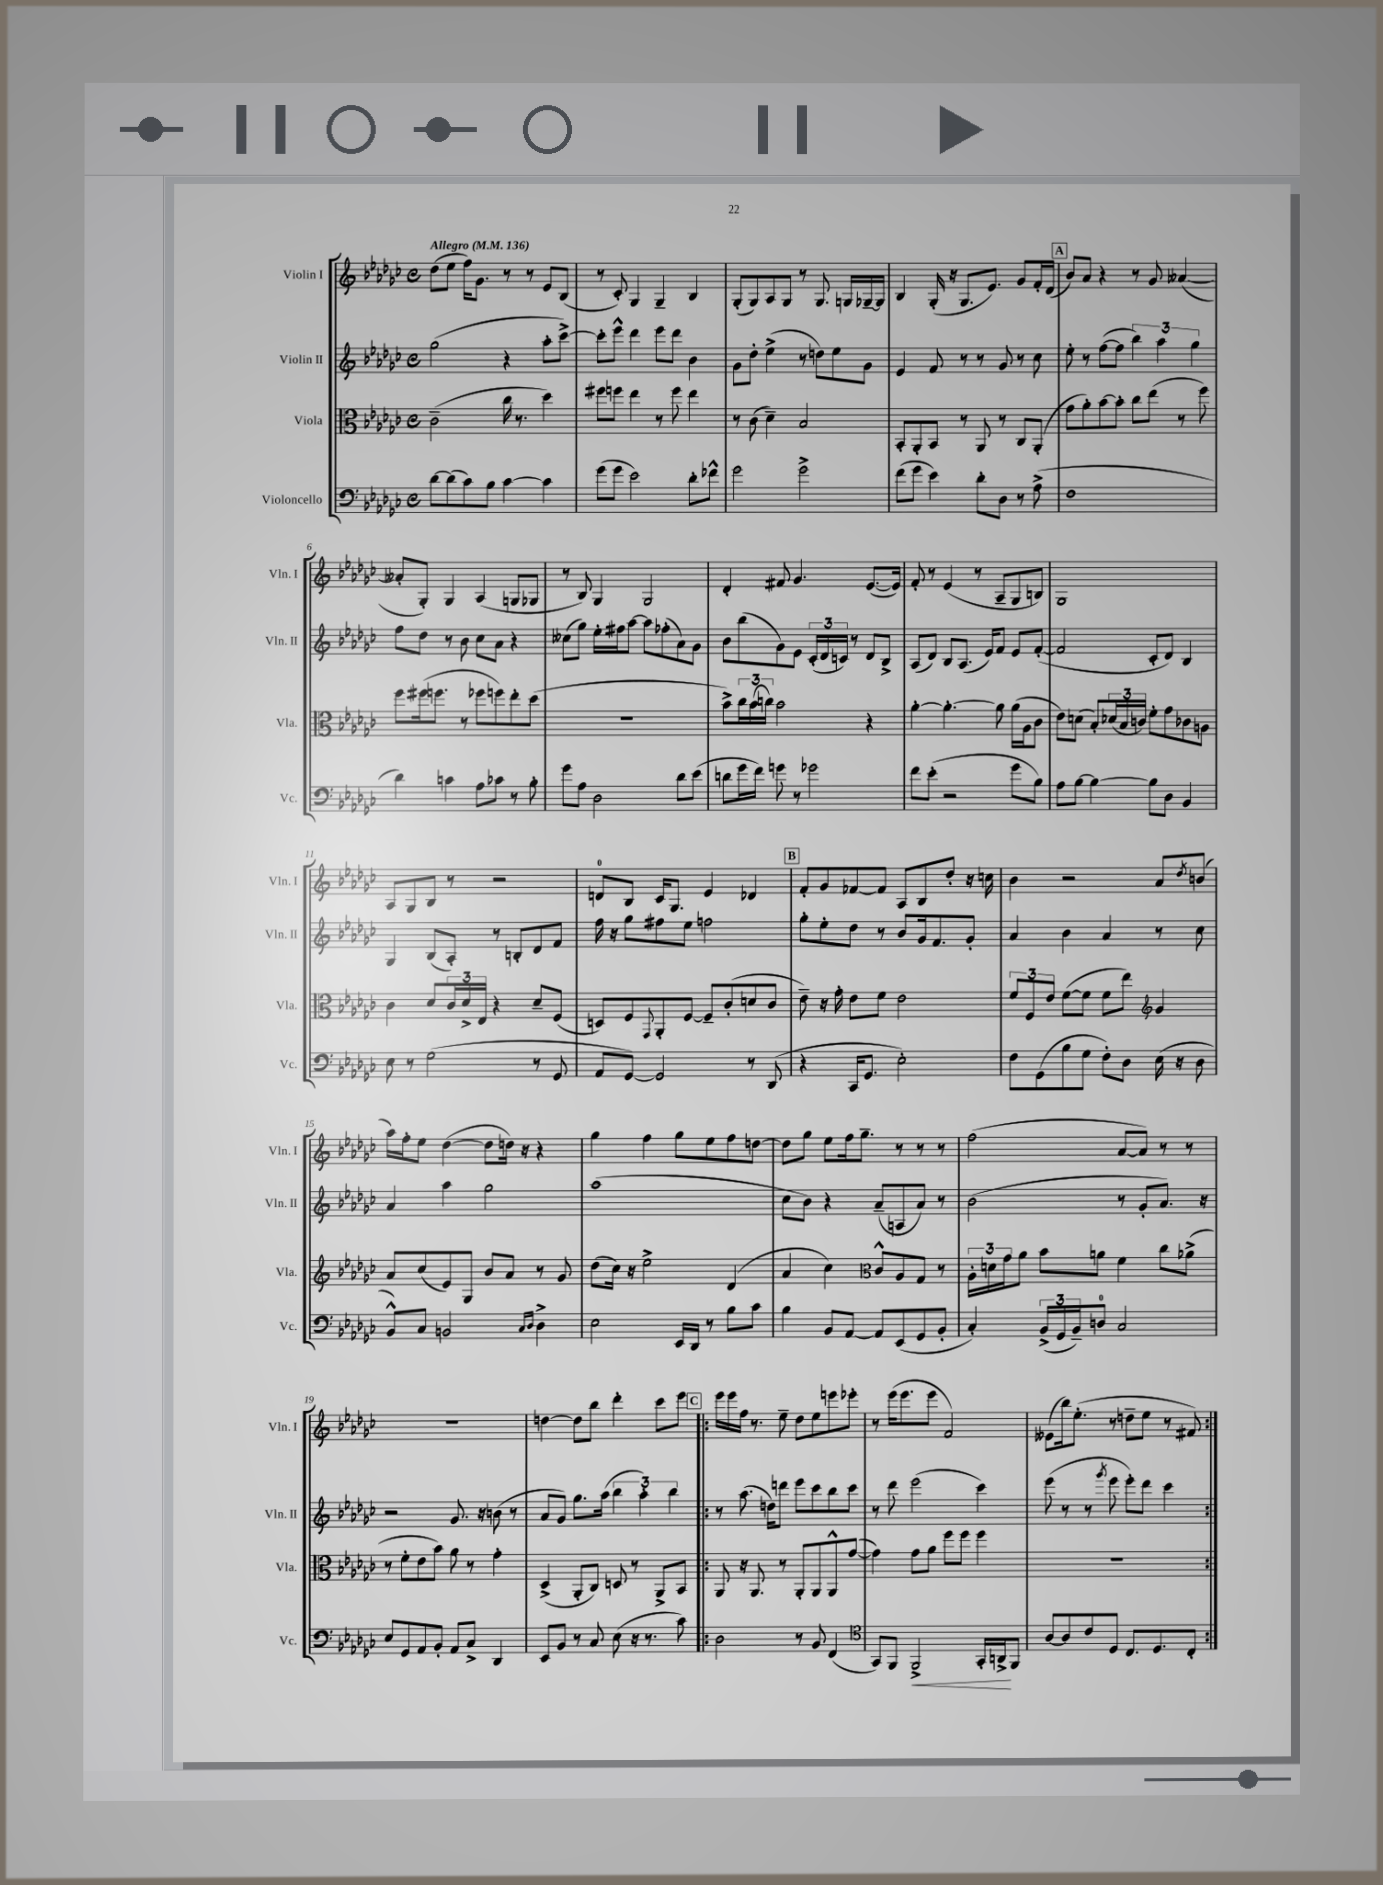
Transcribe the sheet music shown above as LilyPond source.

<<
\new StaffGroup <<
\new Staff = "s0" \with { instrumentName = "Violin I" shortInstrumentName = "Vln. I" } {
    \clef treble \key ges \major \defaultTimeSignature \time 4/4 \tempo "Allegro" 4 = 136
    des''8( ees''8 f''16) ges'8. r8 r8 ees'8 bes8( |
    r8 ces'8-.) ges4 ges4-- bes4 |
    ges8-.( ges8) aes8 ges8 r8 ges8. g16 ges16~-- ges16 |
    bes4 ges16-.( r16 ges8. ees'8.) ges'8 f'16-. des'16( |
    \mark \markup { \box "A" } bes'8) aes'8 r4 r8 ges'8 aeses'4~( |
    aeses'8-. ges8-.) ges4 aes4( g8 ges8 |
    r8 bes8) ges4 ges2 |
    des'4-. fis'8 ges'4. ees'8.~( ees'16) |
    f'8-. r8 ees'4( r8 aes8-- ges8 b8) |
    ges1 |
    aes8 ges8 bes8 r8 r2 |
    d'8-0 bes8 ces'16 ges8. ees'4 des'4 |
    \mark \markup { \box "B" } f'8-. ges'8 fes'8~ fes'8 aes8 bes8 des''8-. r16 c''16 |
    bes'4 r2 aes'8 \acciaccatura { des''8 } b'8( |
    aes''16) f''16-. ees''8 des''4~( des''8 d''16) r16 r4 |
    ges''4 f''4 ges''8 ees''8 f''8 d''8~ |
    d''8 ges''8 ees''8 f''16 ges''8.-- r8 r8 r8 |
    f''2( aes'8~ aes'8) r8 r8 |
    r1 |
    d''4~ d''8 bes''8 des'''4-. ces'''8 ees'''8 |
    \repeat volta 2 { \mark \markup { \box "C" } ees'''16 ees'''16 f''16 r8. ees''8-- des''8 ees''8 e'''8 ees'''8-. |
    r8 ees'''16( ees'''8. ees'''8 f'2) |
    eeses'8( bes''16) ees''8.-.( r8 d''8-- ees''8 r8 fis'8) | }
}
\new Staff = "s1" \with { instrumentName = "Violin II" shortInstrumentName = "Vln. II" } {
    \clef treble \key ges \major \defaultTimeSignature \time 4/4
    ges''2( r4 aes''8-. ces'''8~->) |
    ces'''8-. ees'''8-^ des'''4 ees'''8 des'''8 bes'4 |
    ges'8 des''8-. ees''4->( r8 d''8) ees''8 ges'8 |
    ees'4 f'8 r8 r8 ges'8 r8 ces''8 |
    \mark \markup { \box "A" } ees''8-. r8 f''8~( f''8 \tuplet 3/2 { bes''4) aes''4 ges''4 } |
    f''8 des''8 r8 bes'8 ces''8 aes'8 r4 |
    ceses''8( ges''8) ees''16-. fis''16 aes''8~ aes''8 fes''8-.( aes'8) ges'8 |
    bes'8 bes''8( ges'8) ees'8 \tuplet 3/2 { ces'16-.( des'16 c'16) } r8 des'8 bes8-> |
    aes8( des'8) bes8 aes8.( ees'16) f'8 ees'8 f'8~-.( |
    f'2 ces'8-. des'8) bes4 |
    ges4 bes8( aes8-.) r8 b8-. des'8 f'8 |
    f''16 r16 ges''8 fis''8 ees''8 f''2 |
    \mark \markup { \box "B" } ges''8-. ees''8-. des''8 r8 bes'8 ges'16 f'8. ges'8-. |
    aes'4 bes'4 aes'4 r8 ces''8 |
    aes'4 aes''4 ges''2 |
    aes''1( |
    ces''8 bes'8) r4 aes'8--( a8 aes'8) r8 |
    bes'2( r8 ges'8-. aes'8.) r16 |
    r2 ges'8. r16 b'8( r8 |
    aes'8 ges'8) ges''8. aes''16( \tuplet 3/2 { bes''4 aes''4-.) bes''4 } |
    \repeat volta 2 { \mark \markup { \box "C" } r8 aes''8.( d''16) d'''8 ees'''8 ces'''8 bes''8 ces'''8 |
    r8 des'''8 ees'''2( ces'''4) |
    ees'''8( r8 r8 \acciaccatura { ges'''8 } ees'''8 ees'''8-.) des'''8 ces'''4 | }
}
\new Staff = "s2" \with { instrumentName = "Viola" shortInstrumentName = "Vla." } {
    \clef alto \key ges \major \defaultTimeSignature \time 4/4
    ces'2--( ces''16 r8. des''4) |
    fis''8 f''8 ees''4 r8 f''8 ees''4 |
    r8 ces'8( des'4--) bes2 |
    bes,8-. aes,8-. bes,8 r8 aes,8 r8 ces8 aes,8-.( |
    \mark \markup { \box "A" } ges'8 aes'8-.) bes'8~ bes'8-. ces''8 ees''8( r8 f''8) |
    f''8 fis''16( f''8. r8 fes''8 f''8) ees''8-. des''8( |
    R1 |
    bes'8->) \tuplet 3/2 { ces''16 bes'16( c''16) } bes'2 r4 |
    aes'4~-. aes'4.~-. aes'8 aes'16( aes16 ces'8 |
    ees'8) d'8( bes8-.) \tuplet 3/2 { des'16( bes16 c'16) } f'8-. ges'8 ces'8 a8 |
    ces'4 des'8 \tuplet 3/2 { ces'16 des'16-> ees16 } r4 des'8-- f8( |
    d8) f8 \appoggiatura { ges,8 } aes,8-. f8~ f8-- ces'8-.( d'8 ces'8 |
    \mark \markup { \box "B" } ees'8--) r16 ges'16-. ees'8 f'8 ees'2 |
    \tuplet 3/2 { f'8 f8 ees'8 } f'8~( f'8 f'8 ees''8) \clef treble ges'4 |
    aes'8 ces''8( ees'8) ges8 bes'8 aes'8 r8 ges'8 |
    des''8( ces''16) r16 ees''2-> des'4( |
    aes'4 ces''4) \clef alto ces'8-^ aes8 ges8 r8 |
    \tuplet 3/2 { aes16-. d'16 ges'16 } aes'8 bes'8 a'8 f'4 ces''8 aes'8->( |
    r8 f'8-. ees'8 bes'8) aes'8 r8 ges'4-. |
    des4->( aes,8-. ces8) d8 r8 aes,8-> bes,8 |
    \repeat volta 2 { \mark \markup { \box "C" } aes,8 r16 aes,8. r8 aes,8-. aes,8 aes,8-^ ges'8~( |
    ges'4) ges'8 aes'8 f''8 f''8 f''4 |
    r1 | }
}
\new Staff = "s3" \with { instrumentName = "Violoncello" shortInstrumentName = "Vc." } {
    \clef bass \key ges \major \defaultTimeSignature \time 4/4
    des'8~ des'8( ces'8) bes8 ces'4~ ces'4 |
    ges'8( ges'8 ees'2) des'8-. fes'8-^ |
    ges'2 ges'2-> |
    f'8( ges'8 ees'4) des'8-. des8 r8 aes8->( |
    \mark \markup { \box "A" } f1 |
    des'4) c'4 aes8 ces'8 r8 bes8-. |
    ges'8 aes8 des2 des'8 ees'8( |
    d'8 ges'16 f'16) g'8 r8 ges'2 |
    f'8 ees'8-.( r2 ges'8 bes8) |
    aes8 bes8~ bes4~ bes8 des8 bes,4 |
    ees8 r8 ges2( r8 ges,8 |
    aes,8 ges,8~) ges,2 r8 des,8( |
    \mark \markup { \box "B" } r4 ces,16 ges,8. ees2-.) |
    f8 ges,8( bes8 ges8 f8-.) des8 ees16( r16 des8 |
    bes,8-^) ces8 b,2 \grace { ces16 des16 } des4-> |
    ees2 ees,16 des,16 r8 bes8 ces'8 |
    bes4 bes,8 aes,8~ aes,8 ees,8( ges,8 bes,8-. |
    ces4-.) \tuplet 3/2 { bes,16->( ges,16 bes,16--) } d8-0 ces2 |
    ees8 ges,8 aes,8 bes,8-. aes,8 ces8-> des,4 |
    ees,8 bes,8 r8 ces8 ees8( r16 r8. ces'8) |
    \repeat volta 2 { \mark \markup { \box "C" } des2 r8 bes,8 f,4( |
    \clef tenor ges,8) f,8 f,2->\< ges,16-. a,16->\! f,8 |
    aes8~ aes8 ces'8 des8 ces8. des8. ces8-. | }
}
>>
>>
